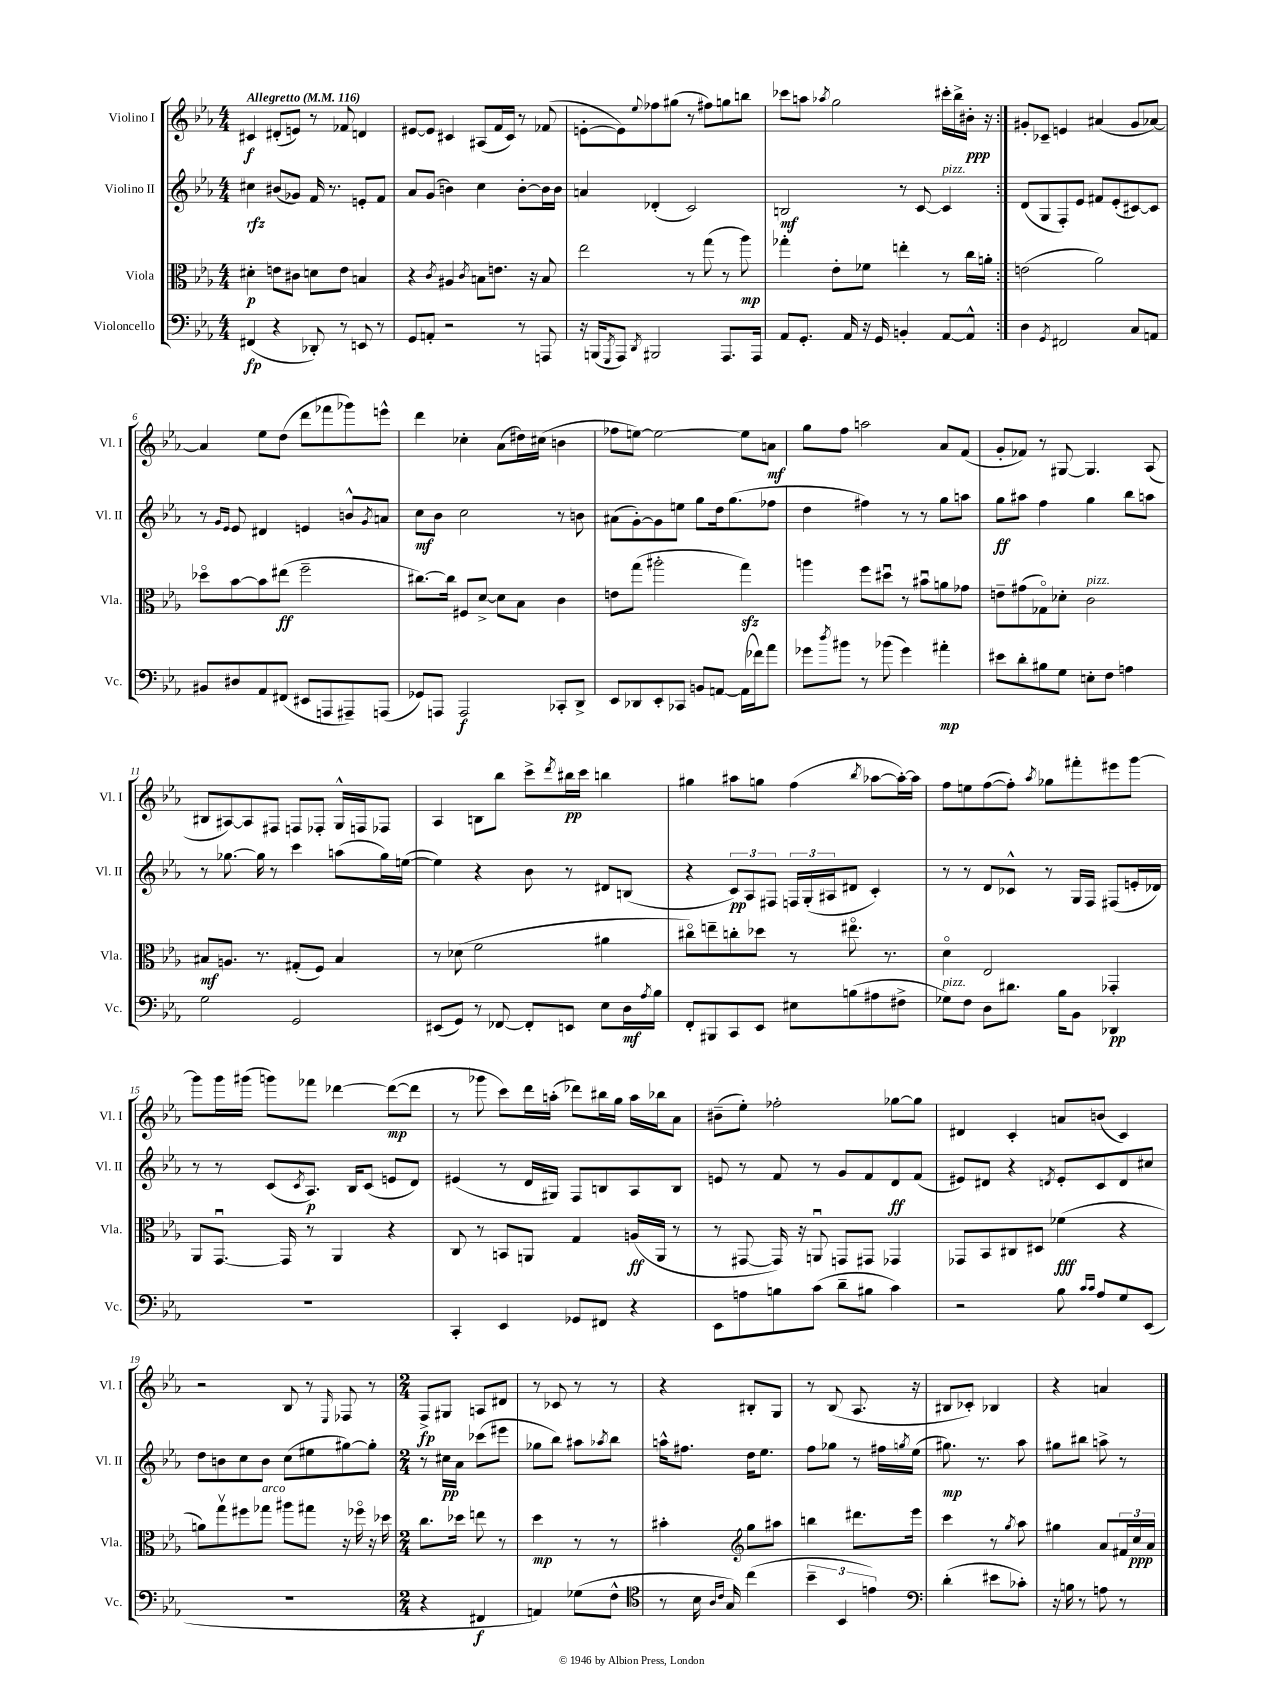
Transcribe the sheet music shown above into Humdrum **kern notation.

**kern	**kern	**kern	**kern
*staff4	*staff3	*staff2	*staff1
*clefF4	*clefC3	*clefG2	*clefG2
*k[b-e-a-]	*k[b-e-a-]	*k[b-e-a-]	*k[b-e-a-]
*M4/4	*M4/4	*M4/4	*M4/4
*MM116	*MM116	*MM116	*MM116
(4FF#	4d#'	4cc#	4c#
4r	8e	(8b#	(8d#'
.	8c#	8g-)	8e)
8DD-')	8d	16f	8r
.	.	8.r	.
8r	8e	.	8f-
8EE	4B	8e'	4d
8r	.	8f	.
=	=	=	=
8GG	4r	8a-	[8e#
8AA'	.	(8g	8e#]
.	8qc	.	.
2r	4A#	4b)	4c#
.	8qc	.	.
.	8B	4cc	(8A#
.	8.e	.	16f
.	.	.	16c#)
8r	.	[8b'	8r
.	16r	.	.
8AAA	8B	16b]	(8f-
.	.	16b	.
=	=	=	=
16r	2ee-	4a	[8e'
(16BBB	.	.	.
8qGGG	.	.	.
8AAA-)	.	.	8e])
8qDD	.	.	8qqee-
2BBB#	.	(4d-'	8ff-
.	.	.	(8gg#
.	8r	2c)	8r
.	(8gg	.	8ff#)
8.AAA-	8r	.	8gg
.	8aa-)	.	8bb
16AAA-	.	.	.
=	=	=	=
8AA-	4gg-'	2B	8ccc-
8.GG'	.	.	8aa
.	.	.	8qaa-
.	8e-'	.	2gg
16AA-	.	.	.
16r	8f-	.	.
16GG	.	.	.
4BB'	4ee'	8r	.
.	.	[8c	.
[8AA-	8r	4c]	16ccc#'
.	.	.	16bb-^
8AA-^^]	16cc	.	16b#'
.	16a'	.	16r
=:|!	=:|!	=:|!	=:|!
4D	(2e	(8d	8g#'
.	.	8G	8c-~
8qGG	.	.	.
2FF#	.	8F')	4e
.	.	8e-	.
.	2a-)	8f#	(4a#
.	.	(8e-'	.
8C	.	[8c#)	8g#
8AA	.	8c#]	[8a-)
=	=	=	=
8BB#	8dd-o	8r	4a-]
.	.	16qqg	.
.	.	16qqe-	.
8D#	[8b-	8e-	.
8AA-	8b-]	4d#	8ee-
(8FF#	(8ee#	.	(8dd
8EE#	2ff~	4e	8ddd
8AAA	.	.	8fff-
8AAA#~)	.	8b^^	8ggg-)
.	.	8qg	.
(8AAA	.	8a	8eee^^
=	=	=	=
8GG-)	[8.cc#)	8cc	4ddd
8AAA	.	8b-	.
.	16cc#]	.	.
2AAA	8F#	2cc	4cc-'
.	[8d^	.	.
.	8d]	.	(8a-
.	8B-	.	16dd#)
.	.	.	(16cc#
8CC-'	4c	8r	4b
8DD^	.	8b	.
=	=	=	=
8EE-	8e	(8a#	8ff-
8DD-	(8gg	[8g')	[8ee)
8EE-'	2aa#'	8g]	2ee_
8CC-	.	8ee	.
8BB	.	8gg	.
[8AA	.	16dd	.
.	.	(8.gg	.
(16AA]	4gg)	.	8ee]
16f-)	.	.	.
8a-	.	8ff-	8a
=	=	=	=
8g-	4aa	4dd	8gg
8qdd	.	.	.
8b#	.	.	8ff
8r	8ff	4ff#)	2aa
(8b-	8dd#u	.	.
4g-)	8r	8r	.
.	8b#u	8r	.
4a#'	8a	8gg	8a-
.	8g-	8aa	(8f
=	=	=	=
8e#	8e~	8gg	8g'
8d'	(8g#	8aa#	8f-)
8B#	8G-o)	4ff	8r
8G	8d-'	.	[8G#
8E'	2c	4gg	4.G#]
8F	.	.	.
4A	.	8bb-	.
.	.	8aa	(8A-
=	=	=	=
2G	8B#	8r	8B#
.	8.A	[8.gg-	[8A#)
.	.	.	8A#]
.	8.r	16gg-]	.
.	.	8r	8F#
2GG	(8G#'	4ccc	8F
.	8F)	.	8F-'
.	4B#	(8aa	16G^^
.	.	.	16F
.	.	16gg-)	8F-
.	.	([16ee	.
=	=	=	=
(8EE#	8r	4ee])	4A-
8GG)	(8d-	.	.
8r	2f	4r	8B
[8FF-	.	.	8bb-
8FF-']	.	8b-	8ccc^
.	.	.	8qddd
8EE	.	8r	16bb#
.	.	.	16ccc
8E-	4a#	8d#	4bb
16D	.	(8B	.
8qA-	.	.	.
16B-	.	.	.
=	=	=	=
8FF'	8cc#o)	4r	4gg#
8BBB#	8ee~	.	.
8CC	8cc'	12c)	8aa#
.	.	12A-	.
8EE-	8dd-	.	8gg
.	.	12F#	.
8E#	8r	24F	(4ff
.	.	(24G'	.
.	.	24A#	.
(8B	8.ee#o	8d#	.
.	.	.	8qbb-
8A#	.	4c')	[8aa-
.	8.r	.	.
8F#^	.	.	16aa-'_)
.	.	.	16aa-]
=	=	=	=
8G-)	4do	8r	8ff
8F	.	8r	8ee
8D	2E-	8d	([8ff
8.d#	.	8c-^^	8ff'])
.	.	.	8qaa-
.	.	8r	8gg-
16B-	.	.	.
8BB-	.	16G	8fff#'
.	.	16F	.
4DD-	4GG-'	(8F#	8eee#
.	.	16e'	[8ggg
.	.	16d-)	.
=	=	=	=
1r	8AA-	8r	8ggg]
.	[8.GGu	8r	16ggg
.	.	.	(16ggg#
.	.	(8c	8ggg)
.	16GG]	.	.
.	.	8qc	.
.	8r	8.A-)	8fff-
.	4AA-	.	[4ddd-
.	.	16B-	.
.	.	(8c	.
.	4r	8e	(8ddd-_
.	.	8d)	8ddd-]
=	=	=	=
4CC'	8C	(4e#	8r
.	8r	.	8ggg-
4EE-	8BB	8r	8ccc)
.	8AA	16d	16ddd
.	.	16G#)	(16aa'
8GG-	4G	8F	8ddd-)
8FF#	.	8B	16bb#
.	.	.	16gg
4r	(16A	8A-	16aa
.	16AA	.	16bb-
.	8r	8B	8a-
=	=	=	=
8EE-	8r	8e	(8b#~
8A	[8GG#	8r	8ee-')
8B	16GG#])	8f	2ff-'
.	16r	.	.
(8c	8AAu	8r	.
8d~	8GG	8g	.
8B#	8GG#	8f	.
4c)	4GG-	8d	[8gg-
.	.	(8f	8gg-]
=	=	=	=
2r	8GG-	8e#)	4d#
.	8BB-	8d#	.
.	8C#	4r	4c'
.	8D#	.	.
.	.	8qd	.
8B-	(4f-	8e#'	8a
16qqc	.	.	.
16qqc	.	.	.
8A-	.	8c	(8b
8G	4r	8d	4c)
(8EE-	.	8cc#	.
=	=	=	=
1r	8a)	8dd	2r
.	8ggv	8b	.
.	8ff#	8cc	.
.	8gg-	8b	.
.	8aa#	(8cc	8B-
.	8gg#	8ee#	8r
.	.	.	16qqE-
.	16r	[8gg#)	8F-
.	16ff-o	.	.
.	16r	8gg#']	8r
.	16dd-	.	.
=	=	=	=
*M2/4	*M2/4	*M2/4	*M2/4
4r	8.cc	8r	8F^
.	.	16cc#	8G#
.	16dd-	16a-	.
4FF#	8ee	(8ccc-	8A
.	8r	8eee#	8d#
=	=	=	=
4AA)	4dd	8gg-	8r
.	.	8bb-)	8c-
(8G-	8r	8aa#	8r
.	.	8qaa-	.
8F^^	8r	8bb-	8r
=	=	=	=
*clefC4	*	*	*
8r	4b#'	16aa^^	4r
.	.	8.ff#	.
16B-	.	.	.
16qqA-	.	.	.
16qqc	.	.	.
16G)	.	.	.
*	*clefG2	*	*
(4cc	8gg	16dd	8B#'
.	.	8.ee-	.
.	8aa#	.	8G
=	=	=	=
6b-~	4bb	8ff	8r
.	.	8gg-	(8B-
6BB-	.	.	.
.	8.ddd#	8r	8.A-
6e)	.	.	.
.	.	16ff#	.
.	.	8qgg	.
.	16eee-	(16ee-	16r
=	=	=	=
*clefF4	*	*	*
(4d'	4ccc	8.gg#)	8B#
.	.	.	8c-')
.	.	8.r	.
8e#	8r	.	4B-
.	8qgg	.	.
8c-')	8aa-	8aa-	.
=	=	=	=
16r	4gg#	8gg#	4r
16B	.	.	.
8r	.	8bb#	.
8A	8a-	8aa^	4a
8r	24f#	8r	.
.	24cc	.	.
.	24a-	.	.
==	==	==	==
*-	*-	*-	*-
